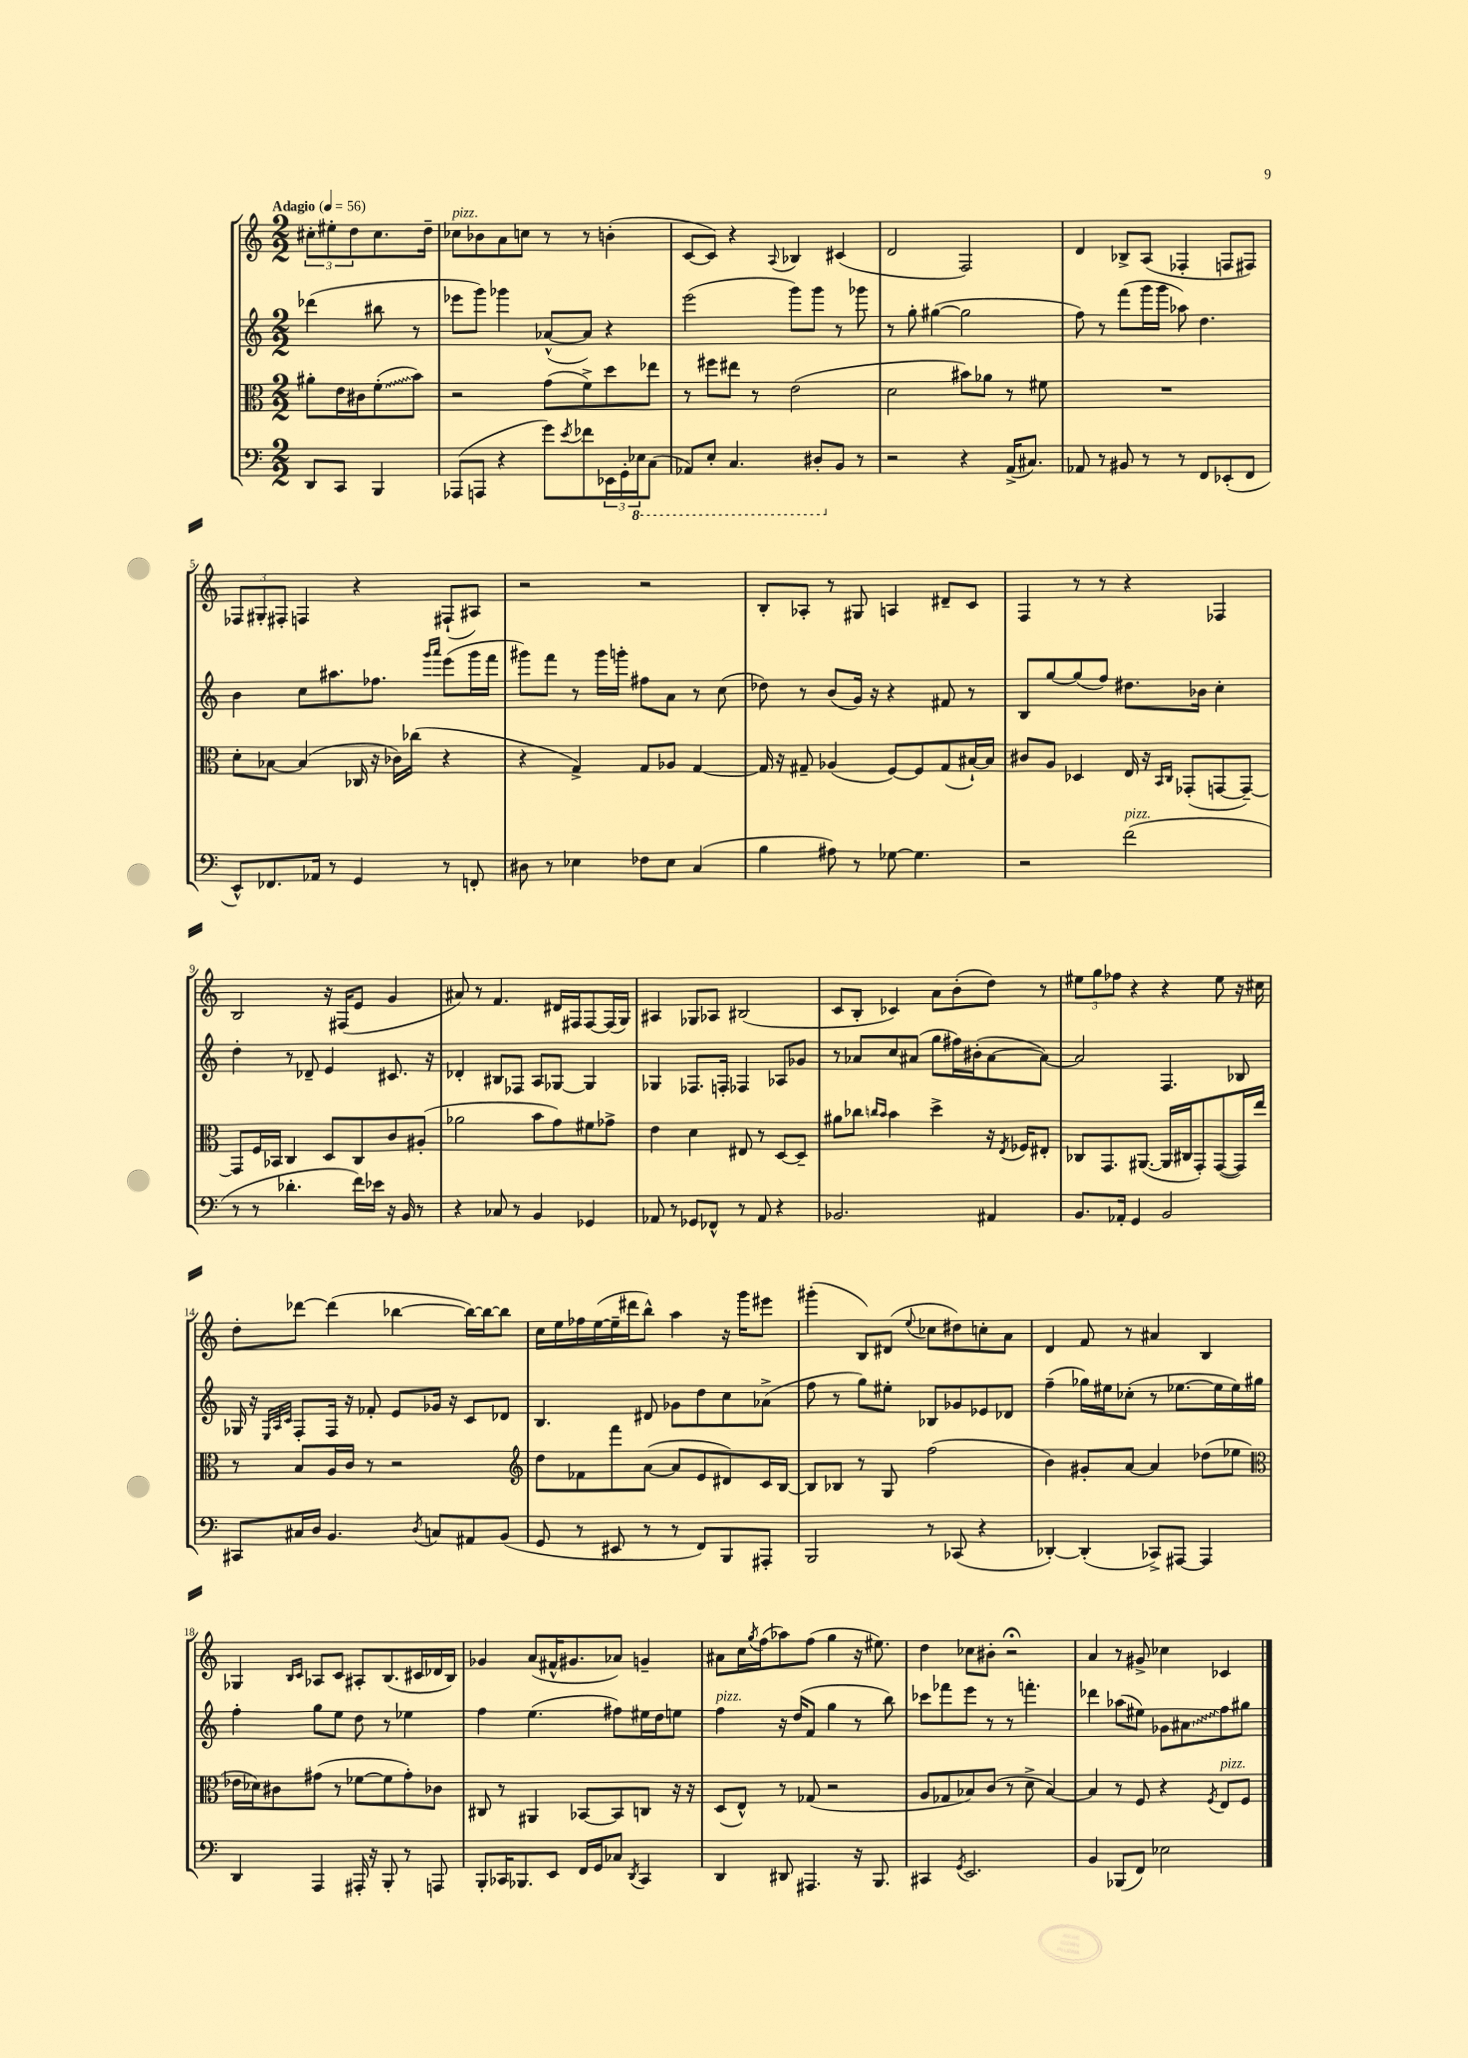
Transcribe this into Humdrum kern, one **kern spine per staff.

**kern	**kern	**kern	**kern
*staff4	*staff3	*staff2	*staff1
*clefF4	*clefC3	*clefG2	*clefG2
*k[]	*k[]	*k[]	*k[]
*M2/2	*M2/2	*M2/2	*M2/2
*MM56	*MM56	*MM56	*MM56
8DD/L	8a#'\L	(4ddd-\	12cc#'\L
.	.	.	12ee#'\
8CC/J	16e\L	.	.
.	.	.	12dd\
.	16c#\J	.	.
4BBB/	(8f'\	8bb#\	8.cc#\
.	8b\J)	8r	.
.	.	.	16dd~\Jk
=	=	=	=
(8AAA-/L	2r	8eee-\L	8cc-\L
8AAA/J	.	8ggg\J)	8b-\
4r	.	4ggg-\	8a\
.	.	.	8cc\J
8g\L)	(8g\L	([8a-^^/L	8r
8qe/	.	.	.
8f-\	8f^\)	8a-/]J)	8r
24EE-\L	8dd\	4r	(4b'\
24GG'\	.	.	.
24EE-\J	.	.	.
(8CC\J	8ee-\J	.	.
=	=	=	=
8AAA-/L)	8r	(2eee\	[8c/L
8EE'/J	8ff#\L	.	8c/]J)
4.CC/	8ee#\J	.	4r
.	8r	.	.
.	.	.	8qqA/
.	(2e\	8ggg\L)	4B-/
8DD#'/L	.	8ggg\J	.
8BB/J	.	8r	(4c#/
8r	.	8ggg-\	.
=	=	=	=
2r	2d\	8r	2d/
.	.	8gg'\	.
.	.	([4gg#\	.
4r	8b#\L)	2gg#\]	2F/)
.	8a-\J	.	.
(16AA^/LK	8r	.	.
8.C#/J)	.	.	.
.	8f#\	.	.
=	=	=	=
8AA-/	1r	8ff\)	4d/
8r	.	8r	.
8BB#/	.	(8fff\L	8B-^/L
8r	.	16ggg\L	(8A/J
.	.	16ggg\JJ	.
8r	.	8aa-\)	4F-'/
8FF/L	.	4.dd\	.
(8EE-'/	.	.	8F/L
8FF/J	.	.	8F#/J)
=	=	=	=
8EE^^/L)	8d'\L	4b\	12F-/L
.	.	.	12G#'/
8.FF-/	[8B-\J	.	.
.	.	.	12F#'/J
.	(4B-/]	8cc\L	4F/
16AA-/Jk	.	.	.
8r	.	8.aa#\	.
4GG/	16C-/	.	4r
.	16r	8.ff-\J	.
.	16c-\LL)	.	.
.	(16cc-\JJ	.	.
.	.	16qqggg/LL	.
.	.	16qqaaa/JJ	.
8r	4r	(8eee\L	(8F#`/L
8FF'/	.	16ggg\L	8A#/J)
.	.	16fff\JJ	.
=	=	=	=
8D#\	4r	8ggg#\L)	2r
8r	.	8fff\J	.
4E-\	4G^/)	8r	.
.	.	16ggg#\LL	.
.	.	16ggg'\JJ	.
8F-\L	8G/L	8ff#\L	2r
8E-\J	8A-/J	8a\J	.
(4C/	[4G/	8r	.
.	.	(8cc\	.
=	=	=	=
4B\	16G/]	8dd-\)	8B'/L
.	16r	.	.
.	8G#~/	8r	8A-'/J
8A#\)	(4A-/	(8b/L	8r
8r	.	16g/Jk)	8G#/
.	.	16r	.
[8G-\	[8F/L)	4r	4A/
4.G-\]	8F/]	.	.
.	(8G#/	8f#/	8d#~/L
.	[16B#`/L)	8r	8c/J
.	16B#/]JJ	.	.
=	=	=	=
2r	8c#/L	8B/L	4F/
.	8A/J	[8gg/	.
.	4D-/	(8gg/]	8r
.	.	8ff/J)	8r
(2f\	16E/	8.dd#\L	4r
.	16r	.	.
.	16qqBB/LL	.	.
.	16qqC/JJ	.	.
.	(8GG-'/L	.	.
.	.	16b-\Jk	.
.	[8GG/	4cc'\	4F-/
.	8GG~/_J)	.	.
=	=	=	=
8r	8GG/]L	4dd'\	2B/
8r	16F/L	.	.
.	16BB-/JJ	.	.
4.d-'\	4C/	8r	.
.	.	8d-~/	.
.	8D/L	4e/	16r
.	.	.	(16F#/LK
16f\LL)	8C/	.	8e/J
16e-\JJ	.	.	.
16r	8c/	8.c#/	4g/
16BB/	.	.	.
8r	(8A#'/J	.	.
.	.	16r	.
=	=	=	=
4r	2a-\	4d-'/	8a#/)
.	.	.	8r
8C-/	.	8B#/L	4.f/
8r	.	8F-/J	.
4BB/	8b\L	8A/L	.
.	8g\)	[8G-/J	16d#/LL
.	.	.	16F#/J
4GG-/	8f#\	4G-/]	[8F#/
.	8g-^\J	.	(16F#/]L
.	.	.	16G/JJ)
=	=	=	=
8AA-/	4e\	4G-/	4A#/
8r	.	.	.
8GG-/L	4d\	8.F-/L	8G-/L
8FF-^^/J	.	.	8A-/J
.	.	16F'/Jk	.
8r	8E#/	4F-/	(2B#/
8AA-/	8r	.	.
4r	[8D/L	8A-/L	.
.	8D~/]J	8g-/J	.
=	=	=	=
2.BB-/	8a#\L	8r	8c/L
.	8cc-\J	8a-/L	8B'/J
.	16qqcc/LL	.	.
.	16qqb/JJ	.	.
.	4b\	8cc/	4c-/)
.	.	(8a#/J	.
.	4dd^\	8gg\L	8a\L
.	.	16ff#\L)	(8b'\
.	.	(16b#'\J	.
4AA#/	16r	[8a#\	8dd\J)
.	8qE/	.	.
.	16F-/LK	.	.
.	8E#'/J	8a#\_J)	8r
=	=	=	=
8.BB/L	8C-/L	2a#/]	12ee#\L
.	.	.	12gg\
.	8.GG/	.	.
.	.	.	12ff-\J
16AA-'/Jk	.	.	.
4GG/	.	.	4r
.	([8.AA#/J	.	.
2BB/	16AA#/]LL	4.F/	4r
.	16C#/J	.	.
.	8GG'/)	.	.
.	([8GG/	.	8ee#\
.	16GG/]L)	8B-/	16r
.	16ee/JJ	.	16cc#\
=	=	=	=
8CC#/L	8r	16G-/	8dd'\L
.	.	16r	.
.	.	32qqE/LLL	.
.	.	32qqA/	.
.	.	32qqc/JJJ	.
16C#/L	8B/L	8F'/L	[8ddd-\J
16D/JJ	.	.	.
4.BB/	16A/L	16F/Jk	(4ddd-\]
.	16c/JJ	16r	.
.	8r	8f-'/	.
.	2r	8e/L	[4bb-\
8qD/	.	.	.
8C/L	.	16g-/Jk	.
.	.	16r	.
8AA#/	.	8c/L	16bb-\_LL)
.	.	.	16bb-\_J
(8BB/J	.	8d-/J	8bb-\]J
=	=	=	=
*	*clefG2	*	*
8GG/	8dd\L	4.B/	16cc\LL
.	.	.	16ee\
8r	8f-\	.	16ff-\
.	.	.	([16ee\
8EE#/	8fff\	.	16ee~\]
.	.	.	16ddd#\J
8r	([8a\J	8d#/	8bb^^\J)
8r	8a/]L	8g-\L	4aa\
8FF/L)	8e/	8dd\	.
8BBB/	8d#/)	8cc\	16r
.	.	.	16ggg\LK
8AAA#'/J	16c/L	(8a-^\J	8eee#\J
.	[16B/JJ	.	.
=	=	=	=
2BBB/	8B/]L	8ff\	(4ggg#'\
.	8B-/J	8r	.
.	8r	8gg\L)	8B/L)
.	8G/	8ee#'\J	(8d#/J
.	.	.	8qqee/
8r	(2ff\	8B-/L	8cc-\L
(8CC-/	.	8g-/	8dd#\)
4r	.	8e-/	8cc'\
.	.	8d-/J	8a\J
=	=	=	=
[4DD-'/)	4b\)	(4ff~\	4d/
(4DD-'/]	8g#'/L	16gg-\LL)	8f/
.	.	16ee#\J	.
.	[8a/J	(8cc-'\J	8r
8CC-^/L)	4a/]	8r	4a#/
[8AAA#/J	.	[8.ee-\L	.
4AAA#/]	(8dd-\L	.	4B/
.	.	16ee-\]L	.
.	8ee-\J	16ee-\)	.
.	.	16gg#\JJ	.
=	=	=	=
*	*clefC3	*	*
4DD/	16e-\LL	4ff'\	4G-/
.	16d-\J)	.	.
.	8c#\	.	.
.	.	.	16qqB/LL
.	.	.	16qqc/JJ
4AAA/	(8g#\J	8gg\L	8A-/L
.	8r	8ee\J	8c/J
16AAA#'/	[8f-\L	8dd\	8A#'/L
16r	.	.	.
8BBB'/	8f-\]	8r	(8.B/
8r	8g#'\)	4ee-\	.
.	.	.	16c#/L
8AAA/	8c-\J	.	16d-/
.	.	.	16B/JJ)
=	=	=	=
8BBB'/L	8C#/	4ff\	4g-/
16CC-/K	8r	.	.
8.BBB-/	.	.	.
.	4AA#/	(4.ee\	(8a/L
8EE/J	.	.	16f#^^/K
.	.	.	8.g#/
16FF/LL	[8BB-/L	.	.
16GG/J	.	.	.
8C-/J	8BB-/]	8ff#\L)	8a-/J)
8qDD/	.	.	.
4CC-/	8C/J	16ee#\L	4g~/
.	.	16dd\J	.
.	16r	8ee\J	.
.	16r	.	.
=	=	=	=
4DD/	(8D/L	4ff\	8a#\L
.	8E^^/J)	.	16cc\L
.	.	.	8qgg/
.	.	.	(16ff\J
8DD#/	8r	16r	8aa-\)
.	.	(16dd/LK	.
4.AAA#/	(8G-/	8f/J	(8ff\J
.	2r	4gg\	4gg\
16r	.	8r	16r
8.BBB/	.	.	8.ee#\)
.	.	8bb\)	.
=	=	=	=
4CC#/	8A/L	8ccc-\L	4dd\
.	8G-/	8fff-\	.
8qGG/	.	.	.
2.EE/	8B-/)	8eee\J	8cc-\L
.	(8c/J	8r	8b#'\J
.	8r	8r	2r;
.	8d^\	4.fff'\	.
.	[4B-/)	.	.
=	=	=	=
4BB/	4B-/]	4ddd-\	4a/
(8BBB-/L	8r	(8aa-\L	8r
8FF/J)	8F/	8ee#\J)	8g#^/
2E-\	4r	8g-\L	4cc-\
.	.	8a#\	.
.	8qF/	.	.
.	8E/L	8ff\	4c-/
.	8F/J	8gg#\J	.
==	==	==	==
*-	*-	*-	*-
